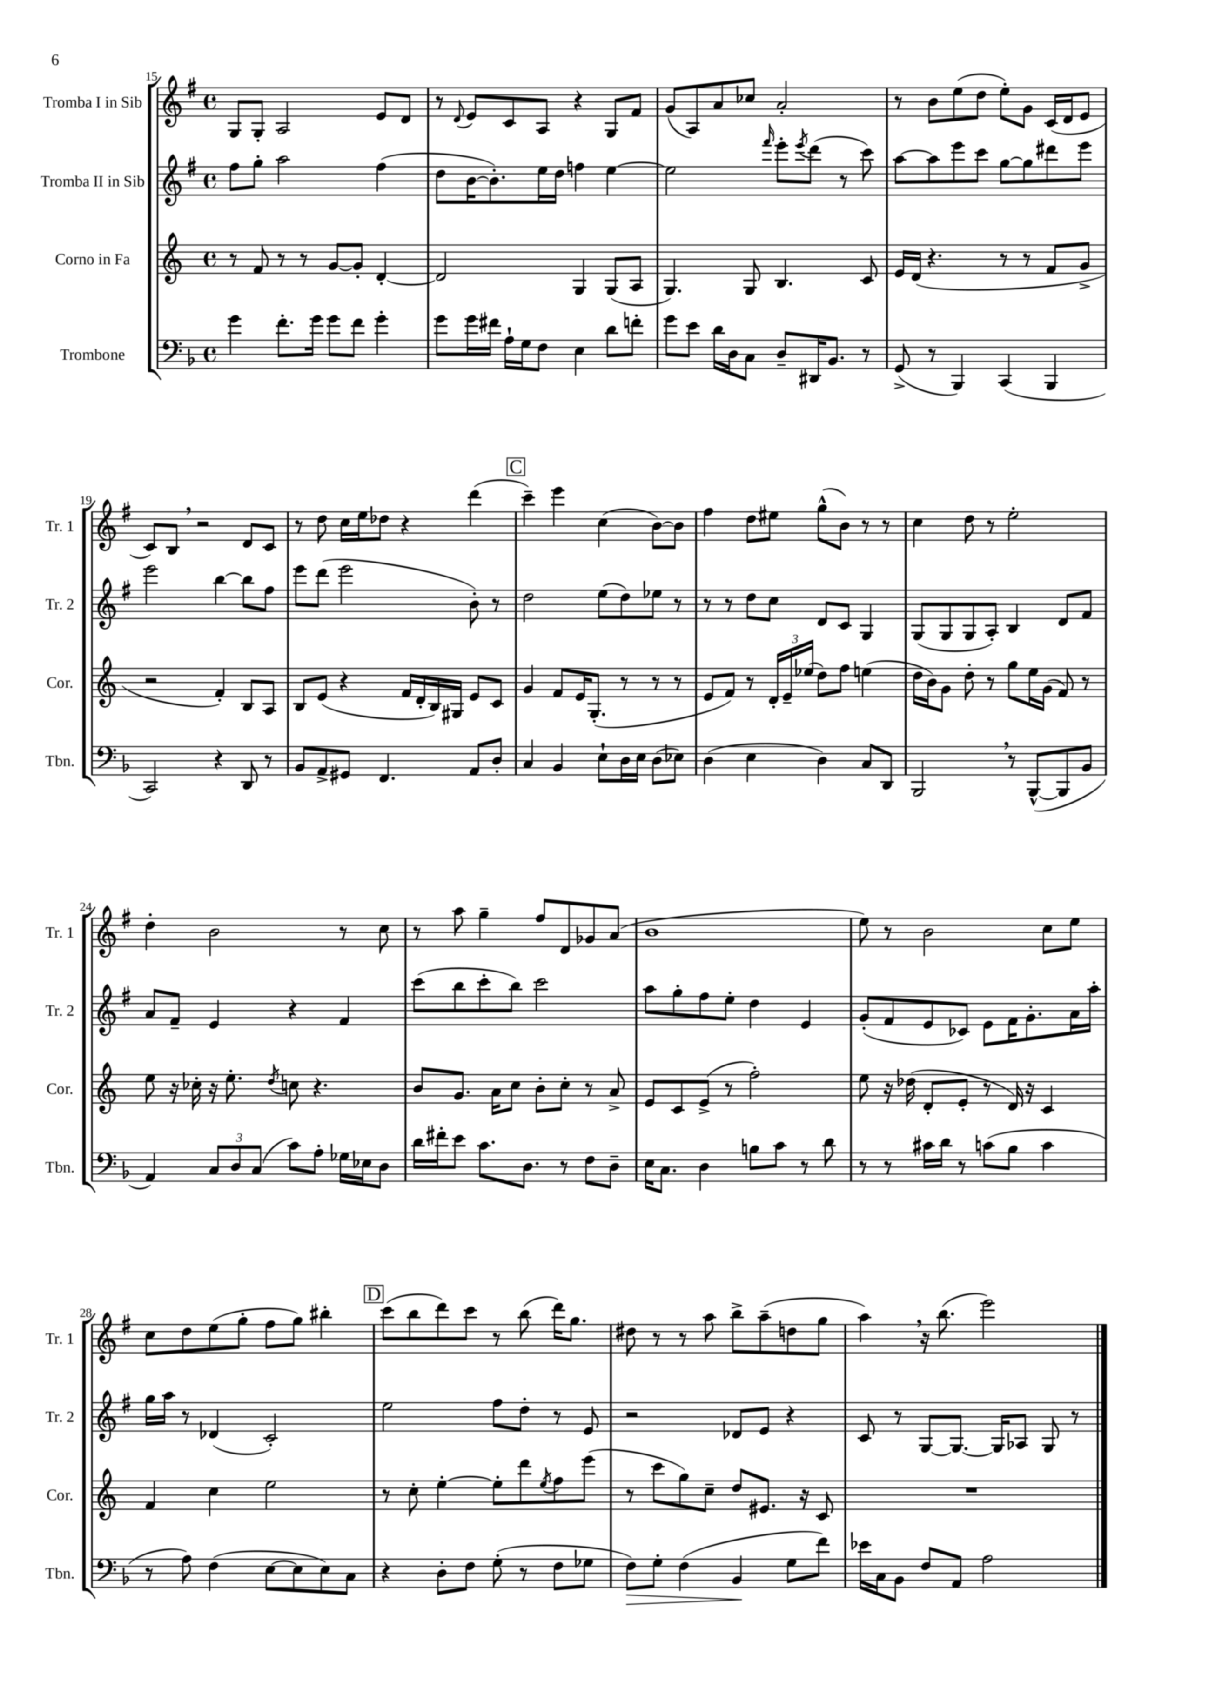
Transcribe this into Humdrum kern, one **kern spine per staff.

**kern	**kern	**kern	**kern
*staff4	*staff3	*staff2	*staff1
*clefF4	*clefG2	*clefG2	*clefG2
*k[b-]	*k[]	*k[f#]	*k[f#]
*M4/4	*M4/4	*M4/4	*M4/4
*met(c)	*met(c)	*met(c)	*met(c)
4g\	8r	8ff#\L	8G/L
.	8f/	8gg'\J	8G'/J
8.f'\L	8r	2aa\	2A/
.	8r	.	.
16g\Jk	.	.	.
8g\L	[8g/L	.	.
8f\J	8g'/]J	.	.
4g'\	[4d'/	(4ff#\	8e/L
.	.	.	8d/J
=	=	=	=
8g\L	2d/]	8dd\L	8r
.	.	.	8qqd/
16g\L	.	[16b\K	8e/L
16f#\JJ	.	8.b'\])	.
16A`\LL	.	.	8c/
16G\J	.	.	.
8F\J	.	16ee\L	8A/J
.	.	16dd\JJ	.
4E\	4G/	4ff\	4r
8d\L	(8G/L	[4ee\	8G/L
8f'\J	8A/J	.	8f#/J
=	=	=	=
8g\L	4.G/)	2ee\]	(8g/L
8e\J	.	.	8A/)
16d\LL	.	.	8a/
16D\J	.	.	.
8C\J	8G/	.	8cc-/J
.	.	16qqfff#/	.
8D~/L	4.B/	8eee'\L	2a'/
.	.	8qeee/	.
16DD#/K	.	(8ddd\J	.
8.BB-/J	.	.	.
.	.	8r	.
8r	8c/	8ccc\)	.
=	=	=	=
(8GG^/	16e/LL	[8aa\L	8r
.	(16d/JJ	.	.
8r	4.r	8aa\]	8b\L
4BBB-/)	.	8eee\	(8ee\
.	.	8ccc\J	8dd\J
(4CC/	8r	[8gg\L	8ee'\L)
.	8r	8gg\]	8g\J
4BBB-/	8f/L	8ddd#\	(16c/LL
.	.	.	16d/J
.	8g^/J	8eee\J	8e/J
=	=	=	=
2CC/)	2r	2eee\	8c/L)
.	.	.	8B/J
.	.	.	2r
4r	4f'/)	[4bb\	.
8DD/	8B/L	8bb\]L	8d/L
8r	8A/J	8ff#\J	8c/J
=	=	=	=
8BB-/L	8B/L	8eee\L	8r
8AA^/	(8e/J	(8ddd\J	8dd\
8GG#/J	4r	2eee\	16cc\LL
.	.	.	16ee\J
4.FF/	.	.	8dd-\J
.	16f/LL	.	4r
.	16d'/	.	.
.	16B/)	.	.
.	16G#/JJ	.	.
8AA/L	8e/L	8b'\)	(4ddd\
8D'/J	8c/J	8r	.
=	=	=	=
4C/	4g/	2dd\	4ccc~\)
4BB-/	8f/L	.	4eee\
.	16e/K	.	.
.	(8.G'/J	.	.
8E`\L	.	(8ee\L	(4cc\
16D\L	8r	8dd\)	.
16E\JJ	.	.	.
(8D\L	8r	8ee-\J	[8b\L)
8E-\J)	8r	8r	8b\]J
=	=	=	=
(4D\	8e/L	8r	4ff#\
.	8f/J)	8r	.
4E\	8r	8dd\L	8dd\L
.	24d'/LL	8cc\J	8ee#\J
.	24e~/	.	.
.	(24ee-/JJ	.	.
4D\)	8dd\L)	8d/L	(8gg^^\L
.	8ff\J	8c/J	8b\J)
8C/L	(4ee\	4G/	8r
8DD/J	.	.	8r
=	=	=	=
2BBB-/	16dd\LL	(8G/L	4cc\
.	16b\J)	.	.
.	8g\J	8G/	.
.	8dd'\	8G/	8dd\
.	8r	8A'/J)	8r
8r	8gg\L	4B/	2ee'\
([8BBB-^^/L	16ee\L	.	.
.	(16g\JJ	.	.
8BBB-/]	8f/)	8d/L	.
8BB-/J	8r	8f#/J	.
=	=	=	=
4AA/)	8ee\	8a/L	4dd'\
.	16r	8f#~/J	.
.	16cc-'\	.	.
12C/L	16r	4e/	2b\
.	8.ee'\	.	.
12D/	.	.	.
(12C/J	.	.	.
.	8qdd/	.	.
8c\L)	8cc\	4r	.
8A'\J	4.r	.	.
16G-\LL	.	4f#/	8r
16E-\J	.	.	.
8D\J	.	.	8cc\
=	=	=	=
16d\LL	8b/L	(8ccc\L	8r
16f#'\J	.	.	.
8e\J	8.g/J	8bb\	8aa\
8.c\L	.	8ccc'\	4gg~\
.	16a\LK	.	.
.	8cc\J	8bb\J)	.
8.D\J	.	.	.
.	8b'\L	2ccc\	8ff#/L
8r	8cc'\J	.	8d/
8F\L	8r	.	8g-/
8D~\J	8a^/	.	(8a/J
=	=	=	=
16E\LK	8e/L	8aa\L	1b
8.C\J	.	.	.
.	8c/	8gg'\	.
4D\	(8e^/J	8ff#\	.
.	8r	8ee'\J	.
8B\L	2ff'\)	4dd\	.
8c\J	.	.	.
8r	.	4e/	.
8d\	.	.	.
=	=	=	=
8r	8ee\	(8g'/L	8ee\)
8r	16r	8f#/	8r
.	(16dd-\	.	.
16c#\LL	8d'/L	8e/	2b\
16d\JJ	.	.	.
8r	8e'/J	8c-/J)	.
(8c\L	8r	8e\L	.
8B-\J	16d/)	16f#\K	.
.	16r	8.g'\	.
4c\	4c/	.	8cc\L
.	.	16a\L	8ee\J
.	.	16aa'\JJ	.
=	=	=	=
8r	4f/	16gg\LL	8cc\L
.	.	16aa\JJ	.
8A\)	.	8r	8dd\
(4F\	4cc\	(4d-/	(8ee\
.	.	.	8gg'\J
[8E\L	2ee\	2c'/)	8ff#\L
8E\]	.	.	8gg\J)
8E\)	.	.	4bb#'\
8C\J	.	.	.
=	=	=	=
4r	8r	2ee\	(8ccc\L
.	8cc'\	.	8bb\
8D'\L	[4ee'\	.	8ddd\)
8F\J	.	.	8ccc\J
(8G'\	8ee'\]L	8ff#\L	8r
8r	8ddd\	8dd'\J	(8bb\
.	8qee/	.	.
8F\L	8ff\	8r	16ddd\LK)
.	.	.	8.gg\J
8G-\J	(8eee\J	8e/	.
=	=	=	=
8F\L)	8r	2r	8dd#\
8G'\J	8ccc\L	.	8r
(4F\	8gg\)	.	8r
.	8cc~\J	.	8aa\
4BB-/	8dd/L	8d-/L	8bb^\L
.	8.e#/J	8e/J	(8aa~\
8G\L	.	4r	8dd\
.	16r	.	.
8f\J)	8c/	.	8gg\J
=	=	=	=
16e-\LL	1r	8c/	4aa\)
16C\J	.	.	.
8BB-\J	.	8r	.
8F/L	.	[8G/L	16r
.	.	.	(8.bb\
8AA/J	.	8.G/_J	.
2A\	.	.	2eee\)
.	.	16G/]LK	.
.	.	8A-/J	.
.	.	8G/	.
.	.	8r	.
==	==	==	==
*-	*-	*-	*-
